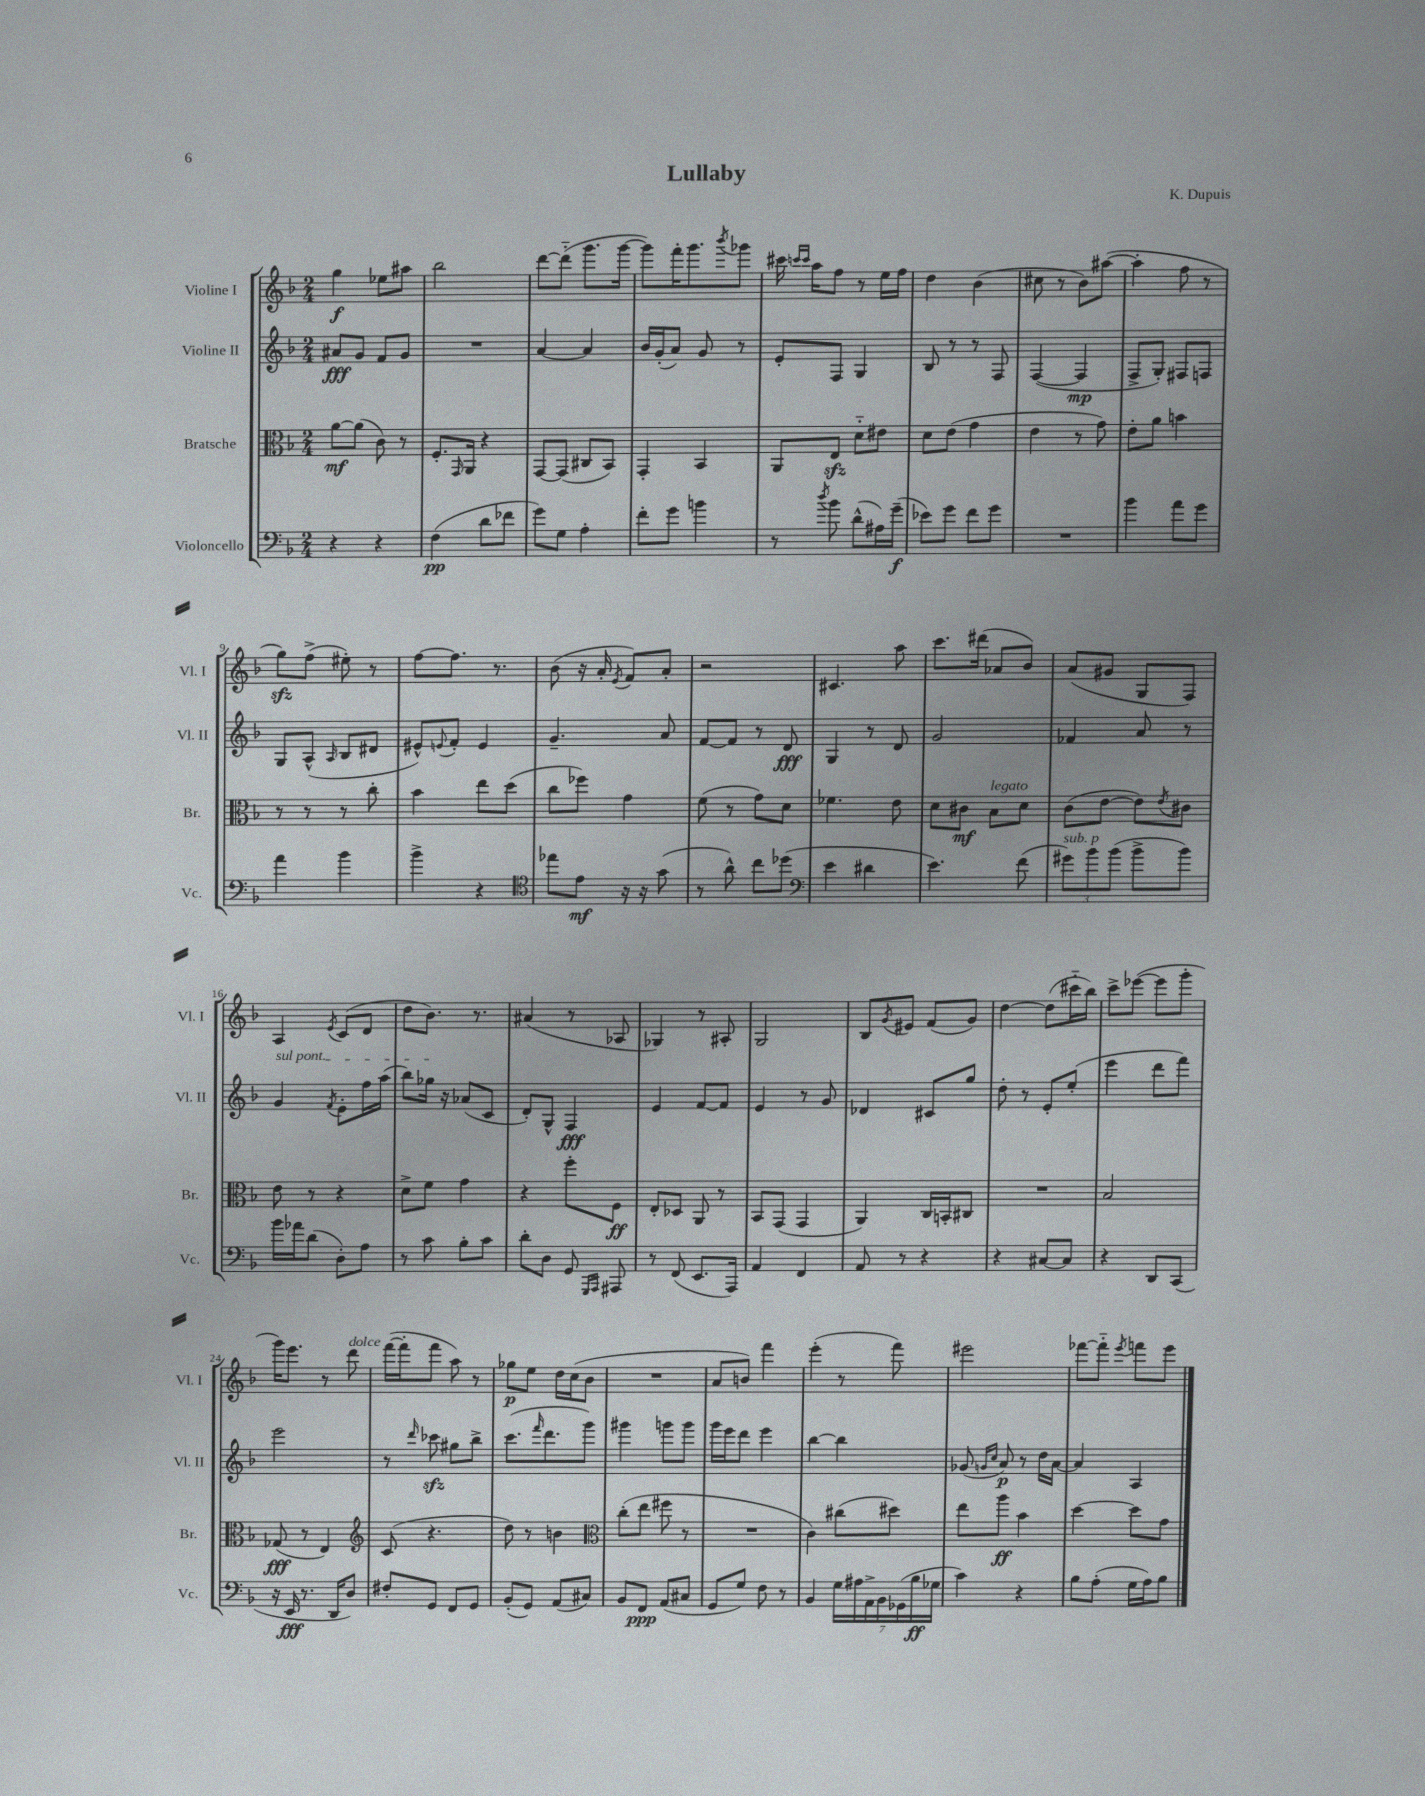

**kern	**kern	**kern	**kern
*staff4	*staff3	*staff2	*staff1
*clefF4	*clefC3	*clefG2	*clefG2
*k[b-]	*k[b-]	*k[b-]	*k[b-]
*M2/4	*M2/4	*M2/4	*M2/4
4r	[8a	8a#	4gg
.	(8a]	8g	.
4r	8c)	8f	8ee-
.	8r	8g	8aa#
=	=	=	=
(4F	8.F'	2r	2bb-
.	16qqGG	.	.
.	16AA	.	.
8d	4r	.	.
8f-	.	.	.
=	=	=	=
8g)	[8GG	[4a	[8ddd
8G	(8GG]	.	(8ddd'~]
4A'	8C#	4a]	8.ggg
.	8BB-)	.	.
.	.	.	[16ggg
=	=	=	=
8f'	4GG'	16b-	8ggg])
.	.	(16g'	.
8g	.	8a)	16fff'
.	.	.	8.ggg
4b	4BB-	8g	.
.	.	.	8qbbb-
.	.	8r	8ggg-
=	=	=	=
8r	8AA	8e'	16ccc#
.	.	.	16qqccc
.	.	.	16qqccc
.	.	.	16aa
8qdd	.	.	.
8b-	8E	8F	8ff
(8d^^	8d'~	4G	8r
16A#)	8e#	.	16ee
(16g~	.	.	16ff
=	=	=	=
8e-)	8d	8B-	4dd
8g	(8e	8r	.
8f	4g	8r	(4b-
8g	.	8F	.
=	=	=	=
2r	4e	([4F	8cc#
.	.	.	8r
.	8r	4F]	8b-)
.	8g)	.	([8aa#
=	=	=	=
4b-	8e'	8F^	4aa#']
.	8a	8G')	.
8a	4b	8F#	8ff
8g	.	8F	8r
=	=	=	=
4a	8r	8G	8gg)
.	8r	(8A^^	(8ff^
.	.	16qqA	.
4b-	8r	8B-	8ee#')
.	8cc'	8d#	8r
=	=	=	=
4b-^	4b-	8e#^^)	[8ff
.	.	8qqe	.
.	.	8f'	8.ff]
4r	8ee	4e	.
.	.	.	8.r
.	(8dd	.	.
=	=	=	=
*clefC4	*	*	*
8ee-	8cc	4.g~	(8b-
8e	8ff-)	.	16r
.	.	.	16a'
.	.	.	8qe
16r	4g	.	8f)
16r	.	.	.
(8g	.	8a	8a'
=	=	=	=
8r	(8f	[8f	2r
8a^^)	8r	8f]	.
8cc	8g)	8r	.
(8dd-	8d	8d	.
=	=	=	=
*clefF4	*	*	*
4e	4.f-	4G	4.c#
4d#	.	8r	.
.	8e	8d	8aa
=	=	=	=
4.e)	8d	2g	8.ccc
.	8c#	.	.
.	.	.	(16ddd#
.	8B-	.	8a-
(8f	8d	.	8b-)
=	=	=	=
12g#)	(8c	4f-	(8a
12b-	.	.	.
.	[8e	.	8g#
(12b-	.	.	.
8b-^	8e])	8a	8G
.	8qe	.	.
8b-)	8c#	8r	8F)
=	=	=	=
16b-	8e	4g	4A
16a-	.	.	.
(8d	8r	.	.
.	.	8qf	8qe
8D')	4r	8e'	(8c
8A	.	16ff	8d
.	.	(16aa	.
=	=	=	=
8r	8d^	8bb-)	8dd
8c	8f	16gg-	8.b-)
.	.	16r	.
8B-'	4g	(8a-	.
.	.	.	8.r
8c	.	8c	.
=	=	=	=
8d'	4r	8d')	(4a#
8D	.	8G^^	.
8GG	8ff'	4F	8r
16qqGGG	.	.	.
16qqAAA	.	.	.
8AAA#	8F	.	8A-
=	=	=	=
8r	8E'	4e	4G-)
(8FF	8D-	.	.
8.EE	8AA	[8f	8r
.	8r	8f]	8A#'
16AAA)	.	.	.
=	=	=	=
4AA	8BB-	4e	2G
.	(8GG	.	.
4FF	4GG	8r	.
.	.	8g	.
=	=	=	=
8AA	4AA)	4d-	8B-
.	.	.	8qg
8r	.	.	8e#
4r	16C	8c#	(8f
.	16BB'	.	.
.	8C#	8gg	8g)
=	=	=	=
4r	2r	8dd'	[4dd
.	.	8r	.
[8C#	.	8e'	(8dd]
8C#]	.	(8ee'	16ccc#'~
.	.	.	16bb-)
=	=	=	=
4r	2B-	4eee	8ccc^
.	.	.	([8eee-
8DD	.	8ddd	8eee-]
(8CC	.	8fff)	8ggg'
=	=	=	=
16r	(8G-	2eee	16ggg)
16EE	.	.	8.eee
8.r	8r	.	.
.	4E)	.	8r
16DD	.	.	.
8D)	.	.	8ddd
=	=	=	=
*	*clefG2	*	*
8F#'	(8c	8r	([16fff
.	.	.	16fff']
.	.	16qqddd	.
8GG	4.r	8ccc-	8fff
8FF	.	8gg#	8aa)
8GG	.	8bb-^	8r
=	=	=	=
(8BB-'	8dd)	(8.ccc	8gg-
8GG)	8r	.	8ee
.	.	16qqfff	.
.	.	8.ddd	.
(8AA	4b	.	16dd
.	.	.	(16cc
8C#)	.	8ggg)	8b-
=	=	=	=
*	*clefC3	*	*
8BB-	(8cc'	4ggg#	2r
8FF	8ee	.	.
(8AA	8ff#	8ggg	.
8C#	8r	8ggg	.
=	=	=	=
8GG	2r	16ggg	8a
.	.	16eee	.
8G)	.	8ddd	8b)
8F	.	4eee	4fff
8r	.	.	.
=	=	=	=
4BB-	4c)	[4bb-	(4eee'
28G	(8cc#	4bb-]	8r
28A#	.	.	.
28AA^	.	.	.
28BB-	.	.	.
.	8dd#)	.	8fff)
(28GG-	.	.	.
28B-	.	.	.
28G-	.	.	.
=	=	=	=
4c)	8ee	(8g-	2eee#
.	.	16qqg	.
.	.	16qqcc	.
.	8aa	8a)	.
4r	4b-	8r	.
.	.	16dd	.
.	.	[16a	.
=	=	=	=
8B-	[4dd	4a]	[8fff-
(8A'	.	.	8fff-'~]
.	.	.	8qeee
16G	8dd]	4A	8fff
16A)	.	.	.
8B-	8g	.	8eee
==	==	==	==
*-	*-	*-	*-
